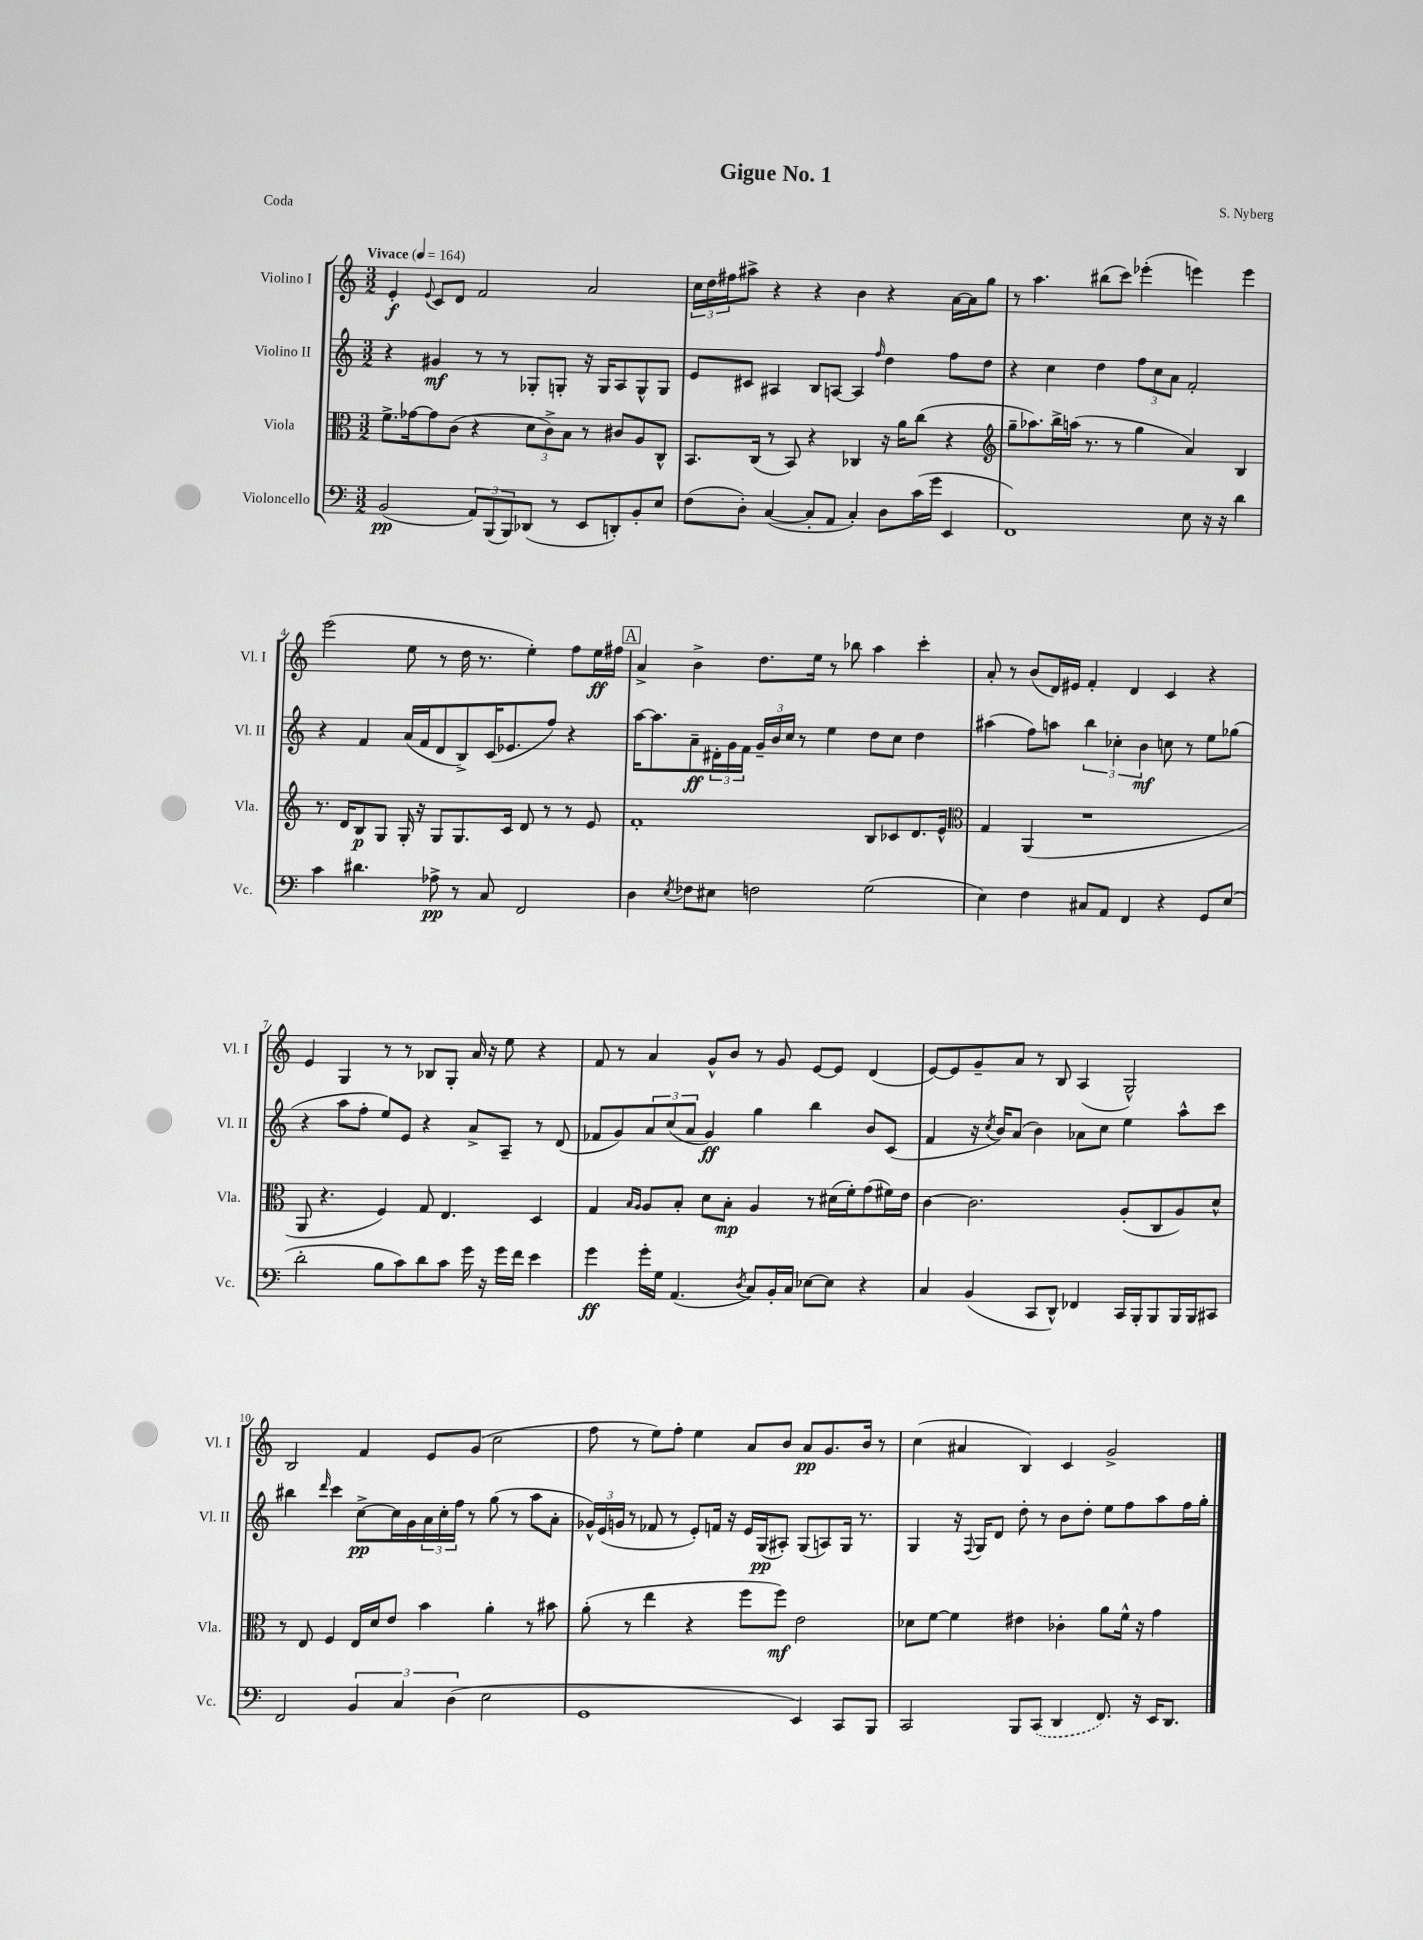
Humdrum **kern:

**kern	**kern	**kern	**kern
*staff4	*staff3	*staff2	*staff1
*clefF4	*clefC3	*clefG2	*clefG2
*k[]	*k[]	*k[]	*k[]
*M3/2	*M3/2	*M3/2	*M3/2
*MM164	*MM164	*MM164	*MM164
(2BB/	8.f^\L	4r	4e'/
.	[16g-\k	.	.
.	.	.	8qqe/
.	8g-\]	4g#/	8c/L
.	(8c\J	.	8d/J
12AA/L)	4r	8r	2f/
(12BBB/	.	.	.
.	.	8r	.
12BBB/)	.	.	.
(8DD-/J	12d\L	8G-'/L	.
.	12c^\)	.	.
8r	.	8G'/J	.
.	12B\J	.	.
8EE/L	8r	16r	2a/
.	.	16G/LK	.
8DD'/)	8c#/L	8A/	.
8BB'/	8A/	8G^^/	.
8E/J	8C^^/J	8G/J	.
=	=	=	=
(8F\L	8.BB/L	8e/L	24cc\LL
.	.	.	24dd\
.	.	.	24ff#\J
8D'\J)	.	8c#/J	8aa#^\J
.	(16C/Jk	.	.
([4C/	8r	4A#/	4r
.	8BB/)	.	.
8C'/]L	4r	8B/L	4r
8AA/J	.	[8A/J	.
4C'/)	4C-/	4A/]	4b\
.	.	16qqff/	.
8D\L	16r	4dd\	4r
.	16a\LK	.	.
(16c\L	(8cc\J	.	.
16g\JJ	.	.	.
4EE/	4r	8ff\L	[16a\LL
.	.	.	16a\]J
.	.	8dd\J	8gg\J
=	=	=	=
*	*clefG2	*	*
1FF)	8gg~\L	4r	8r
.	8.aa-\)	.	4.aa\
.	.	4cc\	.
.	16bb^\L	.	.
.	(16aa\JJ	.	.
.	8.r	.	.
.	.	4dd\	(8bb#\L
.	8r	.	8ccc\J)
.	4gg\	12ff\L	(4eee-'\
.	.	12cc\	.
.	.	12a\J	.
8E\	4a/)	2f'/	4eee\)
16r	.	.	.
16r	.	.	.
4d\	4B/	.	4eee\
=	=	=	=
4c\	8.r	4r	(2eee\
.	16d/LK	.	.
4.d#\	8B/	4f/	.
.	8G/J	.	.
.	16G'/	(16a/LL	8ee\
.	16r	16f/J	.
8A-^\	8G/L	8d/	8r
8r	8.G/	8B^/)	16dd\
.	.	.	8.r
8C/	.	(16c/K	.
.	16c/Jk	8.e-/	.
2FF/	8d/	.	4ee'\)
.	8r	8ff/J)	.
.	8r	4r	8ff\L
.	8e/	.	16ee\L
.	.	.	16ff#\JJ
=	=	=	=
4D\	1f'	[16aa\LK	4a^/
.	.	8.aa\]	.
8qE/	.	.	.
8F-\L	.	8a~\	4b^\
8E#\J	.	24d#'\L	.
.	.	24g\	.
.	.	24f\JJ	.
2F\	.	24g~/LL	8.dd\L
.	.	24b/	.
.	.	24cc/JJ	.
.	.	8r	.
.	.	.	16ee\Jk
.	.	4ee\	8r
.	.	.	8bb-\
(2G\	8B/L	8dd\L	4aa\
.	8c-/	8cc\J	.
.	8.d/	4dd\	4ccc'\
.	16e^^/Jk	.	.
=	=	=	=
*	*clefC3	*	*
4E\)	4G/	(4aa#\	8a'/
.	.	.	8r
4F\	(4AA/	8ff\L)	(8b/L
.	.	8aa\J	16d/L)
.	.	.	16e#/JJ
8C#/L	1r	6bb\	4f'/
8AA/J	.	.	.
.	.	6cc-'\	.
4FF/	.	.	4d/
.	.	6b\	.
4r	.	8cc\	4c/
.	.	8r	.
8GG/L	.	8ee\L	4r
(8E/J	.	(8gg-\J	.
=	=	=	=
2d'\	8AA/	4r	4e/
.	4.r	.	.
.	.	8aa\L	4G/
.	.	8ff'\J	.
8B\L	4F/)	8ee/L)	8r
8c\)	.	8e/J	8r
8d\	8G/	4r	8B-/L
8c\J	4.E/	.	8G'/J
16g\	.	8a^/L	16a/
16r	.	.	16r
16g\LL	.	8A~/J	8ee\
16f\JJ	.	.	.
4e\	4D/	8r	4r
.	.	(8d/	.
=	=	=	=
4g\	4G/	8f-/L	8f/
.	.	8g/)	8r
.	16qqB/LL	.	.
.	16qqA/JJ	.	.
16g'\LL	8A/L	12a/	4a/
16G\JJ	.	.	.
.	.	(12cc/	.
(4.AA/	8B'/J	.	.
.	.	12a/J	.
.	8d\L	4g/)	8g^^/L
.	8B'\J	.	8b/J
8qD/	.	.	.
8C/L)	4A/	4gg\	8r
16BB'/L	.	.	8g/
16C/JJ	.	.	.
[8E-\L	8r	4bb\	[8e/L
8E-\]J	(16d#\LL	.	8e/]J
.	16f'\J)	.	.
4r	(8g\	8b/L	(4d/
.	16f#\L)	(8c/J	.
.	16e\JJ	.	.
=	=	=	=
4C/	[4c\	4f/	[8e/L)
.	.	.	8e/]
(4BB/	2.c\]	16r	8g~/
.	.	8qcc/	.
.	.	16b/LK)	.
.	.	(8a/J	8a/J
8CC/L	.	4b\)	8r
8DD^^/J)	.	.	8B/
4FF-/	.	8a-\L	(4A/
.	.	8cc\J	.
16CC/LL	(8A'/L	4ee\	2G^^/)
16BBB'/J	.	.	.
8BBB/	8C/	.	.
16BBB/L	8A/)	8aa^^\L	.
16BBB/J	.	.	.
8CC#/J	8d^^/J	8ccc\J	.
=	=	=	=
2FF/	8r	4bb#\	2B/
.	8E/	.	.
.	.	16qqddd/	.
.	4F/	4ccc\	.
6BB/	16E/LL	[8cc^\L	4f/
.	16d/J	.	.
.	8e/J	16cc\]L	.
6C/	.	.	.
.	.	16g\	.
.	4b\	24a\	8e/L
.	.	24cc'\	.
(6D\	.	24ff\JJ	.
.	.	8r	(8g/J
2E\	4a'\	(8gg\	2cc\
.	.	8r	.
.	8r	8aa\L	.
.	8b#\	8a'\J	.
=	=	=	=
1GG	(8a'\	24g-^^/LL)	8ff\
.	.	(24e/	.
.	.	24g/JJ	.
.	8r	8r	8r
.	4ee\	8f-/	8ee\L)
.	.	8r	8ff'\J
.	4r	8e'/L)	4ee\
.	.	16f/Jk	.
.	.	16r	.
.	8ff\L	16e/LL	8a/L
.	.	(16G/J	.
.	8ff\J)	8A#'/J)	8b/J
4EE/)	2e\	(8G/L	8a/L
.	.	8A/)	8.g/
8CC/L	.	16G/Jk	.
.	.	8.r	16b/Jk
8BBB/J	.	.	8r
=	=	=	=
2CC/	8d-\L	4G/	(4cc\
.	[8f\J	.	.
.	4f\]	16r	4a#/
.	.	8qqF/	.
.	.	16G/LK	.
.	.	8d/J	.
8BBB/L	4e#\	8dd'\	4B/)
(8CC/J	.	8r	.
4DD/	4c-'\	8b\L	4c/
.	.	8dd'\J	.
8.FF/)	8a\L	8ee\L	2g^/
.	16f^^\Jk	8ff\	.
16r	16r	.	.
16EE/LK	4g\	8aa\	.
8.DD/J	.	.	.
.	.	16ff\L	.
.	.	16gg'\JJ	.
==	==	==	==
*-	*-	*-	*-
